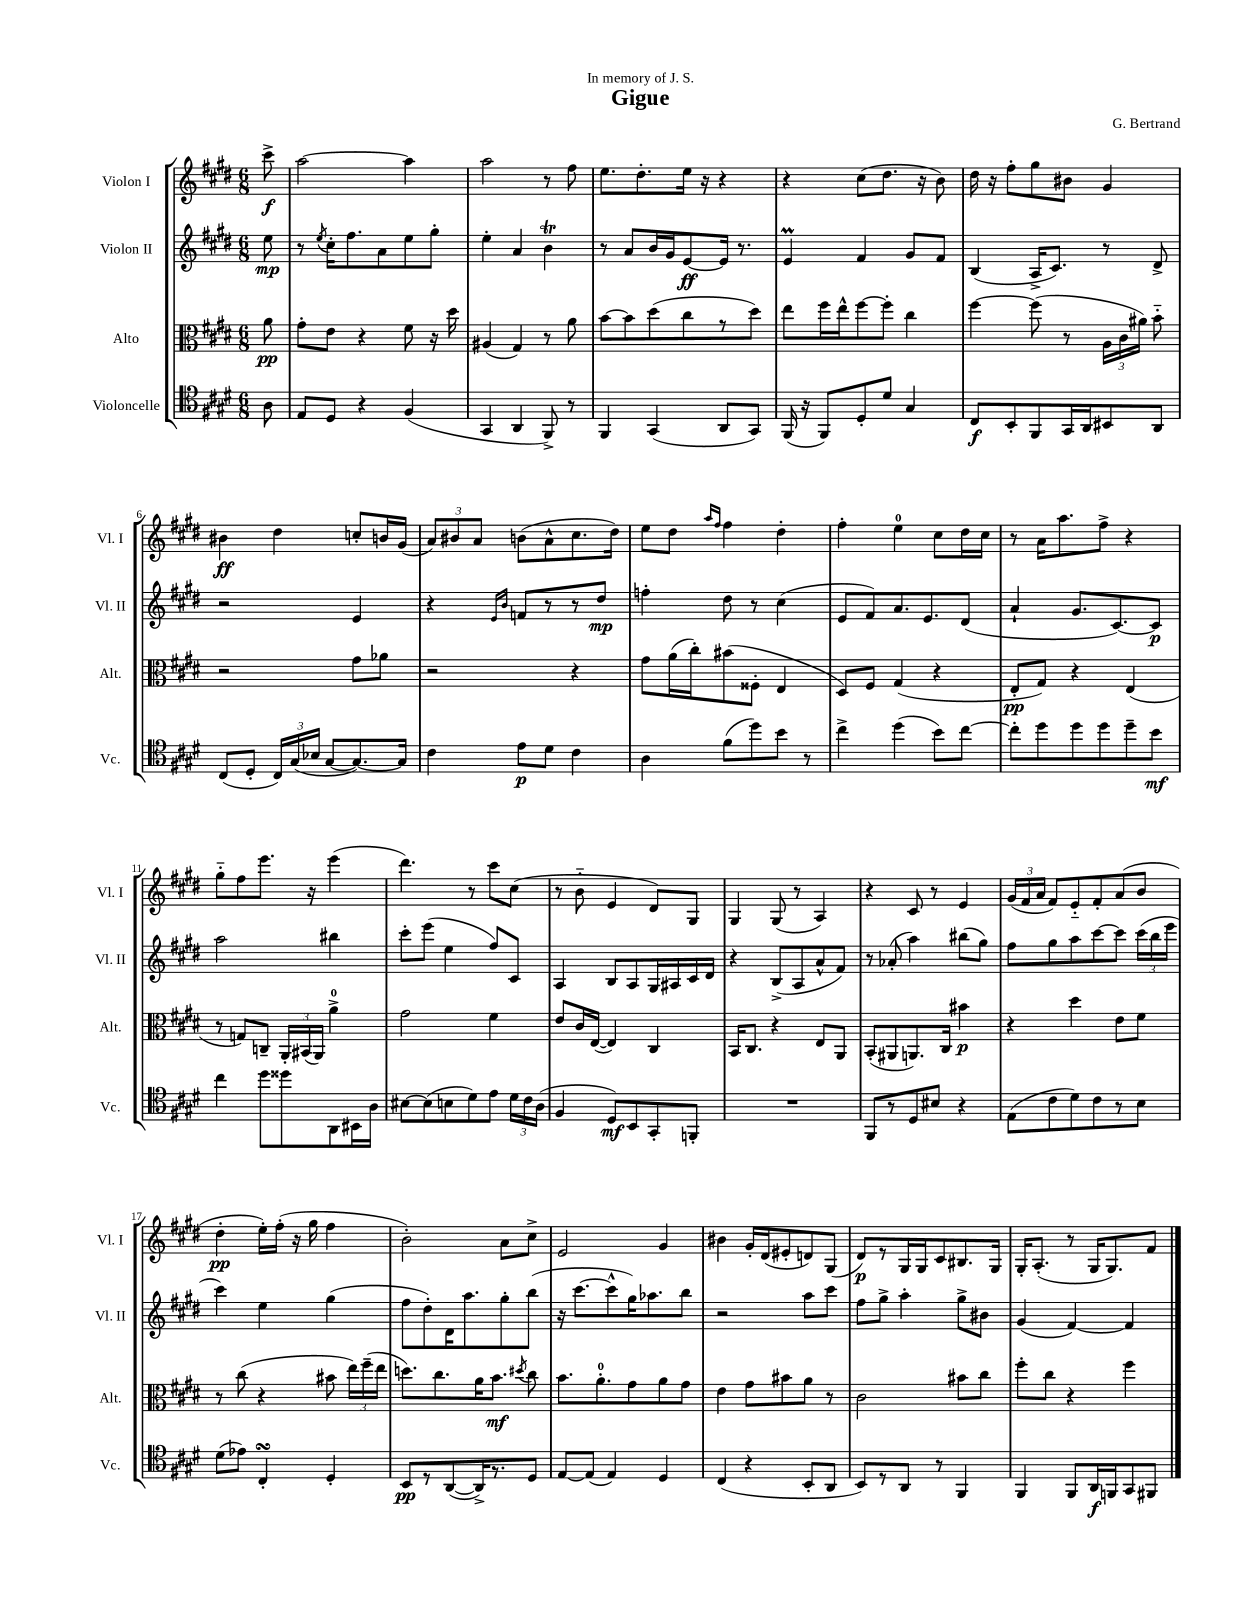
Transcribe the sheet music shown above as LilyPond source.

\header { title = "Gigue" composer = "G. Bertrand" dedication = "In memory of J. S." }
<<
\new StaffGroup <<
\new Staff = "s0" \with { instrumentName = "Violon I" shortInstrumentName = "Vl. I" } {
    \clef treble \key e \major \numericTimeSignature \time 6/8 \partial 8
    \autoBeamOff cis'''8->\f |
    a''2~ a''4 |
    a''2 r8 fis''8 |
    e''8.[ dis''8.-. e''16] r16 r4 |
    r4 cis''8[( dis''8.] r16 b'8) |
    dis''16 r16 fis''8[-. gis''8 bis'8] gis'4 |
    bis'4\ff dis''4 c''8[-. b'16 gis'16]( |
    \tuplet 3/2 { a'8[) bis'8 a'8] } b'8[( a'8-^ cis''8. dis''16]) |
    e''8[ dis''8] \grace { a''16[ fis''16] } fis''4 dis''4-. |
    fis''4-. e''4-0 cis''8[ dis''16 cis''16] |
    r8 a'16[ a''8. fis''8]-> r4 |
    gis''8[-_ fis''8 e'''8.] r16 e'''4( |
    dis'''4.) r8 cis'''8[ cis''8]( |
    r8 b'8-_ e'4 dis'8[) gis8] |
    gis4 gis8( r8 a4) |
    r4 cis'8 r8 e'4 |
    \tuplet 3/2 { gis'16[( fis'16 a'16] } fis'8[) e'8-_ fis'8-. a'8( b'8] |
    dis''4-.\pp e''16[-.) fis''16]-.( r16 gis''16 fis''4 |
    b'2-.) a'8[ cis''8]-> |
    e'2 gis'4 |
    bis'4 gis'16[-. dis'16( eis'8-. d'8) gis8]( |
    dis'8[\p) r8 gis16 gis16 cis'8 bis8. gis16] |
    gis16[-. a8.]-.( r8 gis16[ gis8.) fis'8] \bar "|." |
}
\new Staff = "s1" \with { instrumentName = "Violon II" shortInstrumentName = "Vl. II" } {
    \clef treble \key e \major \numericTimeSignature \time 6/8 \partial 8
    \autoBeamOff e''8\mp |
    r8 \acciaccatura { e''8 } cis''16[-. fis''8. a'8 e''8 gis''8]-. |
    e''4-. a'4 b'4\trill |
    r8 a'8[ b'16 gis'16 e'8~\ff e'16] r8. |
    e'4\prall fis'4 gis'8[ fis'8] |
    b4( a16[-> cis'8.]) r8 dis'8-> |
    r2 e'4 |
    r4 \grace { e'16[ b'16] } f'8[ r8 r8 dis''8]\mp |
    f''4-. dis''8 r8 cis''4( |
    e'8[ fis'8) a'8. e'8. dis'8]( |
    a'4-! gis'8.[ cis'8.~) cis'8]\p |
    a''2 bis''4 |
    cis'''8[-. e'''8]( e''4 fis''8[) cis'8] |
    a4 b8[ a8 gis16 ais16 cis'16 dis'16] |
    r4 b8[->( a8 a'8-^ fis'8]) |
    r8 aes'8-.( a''4) bis''8[( gis''8]) |
    fis''8[ gis''8 a''8 cis'''8~ cis'''8] \tuplet 3/2 { cis'''16[( b''16 e'''16] } |
    cis'''4) e''4 gis''4( |
    fis''8[ dis''8-.) dis'16 a''8. gis''8-. b''8]( |
    r16 cis'''8.[~ cis'''8-^ gis''16) aes''8. b''8] |
    r2 a''8[ cis'''8] |
    fis''8[ gis''8]-> a''4-. gis''8[-> bis'8] |
    gis'4( fis'4~) fis'4 \bar "|." |
}
\new Staff = "s2" \with { instrumentName = "Alto" shortInstrumentName = "Alt." } {
    \clef alto \key e \major \numericTimeSignature \time 6/8 \partial 8
    \autoBeamOff a'8\pp |
    gis'8[-. e'8] r4 fis'8 r16 dis''16 |
    ais4( gis4) r8 a'8 |
    b'8[~ b'8 dis''8( cis''8 r8 dis''8]) |
    e''8[ fis''16 e''16-^ fis''8~ fis''8]-. cis''4 |
    fis''4~ fis''8( r8 \tuplet 3/2 { a16[ cis'16 ais'16]) } b'8-_ |
    r2 gis'8[ aes'8] |
    r2 r4 |
    gis'8[ a'16( cis''16-.) bis'8( fisis8]-. e4 |
    dis8[) fis8] gis4( r4 |
    e8[-.\pp gis8]) r4 e4( |
    r8 g8[) c8]-- \tuplet 3/2 { a,16[-. bis,16( a,16]) } a'4-0-> |
    gis'2 fis'4 |
    e'8[ cis'16 e16]~( e4) cis4 |
    b,16[ cis8.] r4 e8[ a,8] |
    b,8[-.( ais,8 a,8.) cis16] bis'4\p |
    r4 dis''4 e'8[ fis'8] |
    r8 cis''8( r4 bis'8 \tuplet 3/2 { e''16[) fis''16--( e''16] } |
    d''8.[) cis''8. a'16 b'8.]\mf \acciaccatura { dis''8 } cis''8 |
    b'8.[ a'8.-0-. gis'8 a'8 gis'8] |
    e'4 gis'8[ bis'8 a'8] r8 |
    cis'2 bis'8[ cis''8] |
    fis''8[-. cis''8] r4 fis''4 \bar "|." |
}
\new Staff = "s3" \with { instrumentName = "Violoncelle" shortInstrumentName = "Vc." } {
    \clef tenor \key e \major \numericTimeSignature \time 6/8 \partial 8
    \autoBeamOff a8 |
    e8[ dis8] r4 fis4( |
    gis,4 a,4 fis,8->) r8 |
    fis,4 gis,4( a,8[ gis,8]) |
    fis,16( r16 fis,8[) dis8-. dis'8] gis4 |
    cis8[\f b,8-. fis,8 gis,16 a,16 bis,8 a,8] |
    cis8[( dis8]-. \tuplet 3/2 { cis16[) gis16( bes16] } gis8[~ gis8.~) gis16] |
    cis'4 e'8[\p dis'8] cis'4 |
    a4 fis'8[( dis''8) b'8] r8 |
    cis''4-> dis''4( b'8[) cis''8]~ |
    cis''8[-. dis''8 dis''8 dis''8 dis''8-- b'8]\mf |
    cis''4 dis''8[ disis''8 a,8 bis,16 a16] |
    bis8[~ bis8( b8 dis'8) e'8] \tuplet 3/2 { dis'16[ cis'16 a16]( } |
    fis4 dis8[\mf) b,8 gis,8-. f,8]-. |
    R2. |
    fis,8[ r8 dis8 bis8] r4 |
    e8[( cis'8 dis'8) cis'8 r8 b8] |
    dis'8[( ees'8]) cis4-.\turn dis4-. |
    b,8[\pp r8 a,8~( a,16->) r8. dis8] |
    e8[~ e8]( e4) dis4 |
    cis4( r4 b,8[-. a,8] |
    b,8[) r8 a,8] r8 fis,4 |
    fis,4 fis,8[ a,16\f f,16 gis,8 fis,8] \bar "|." |
}
>>
>>
